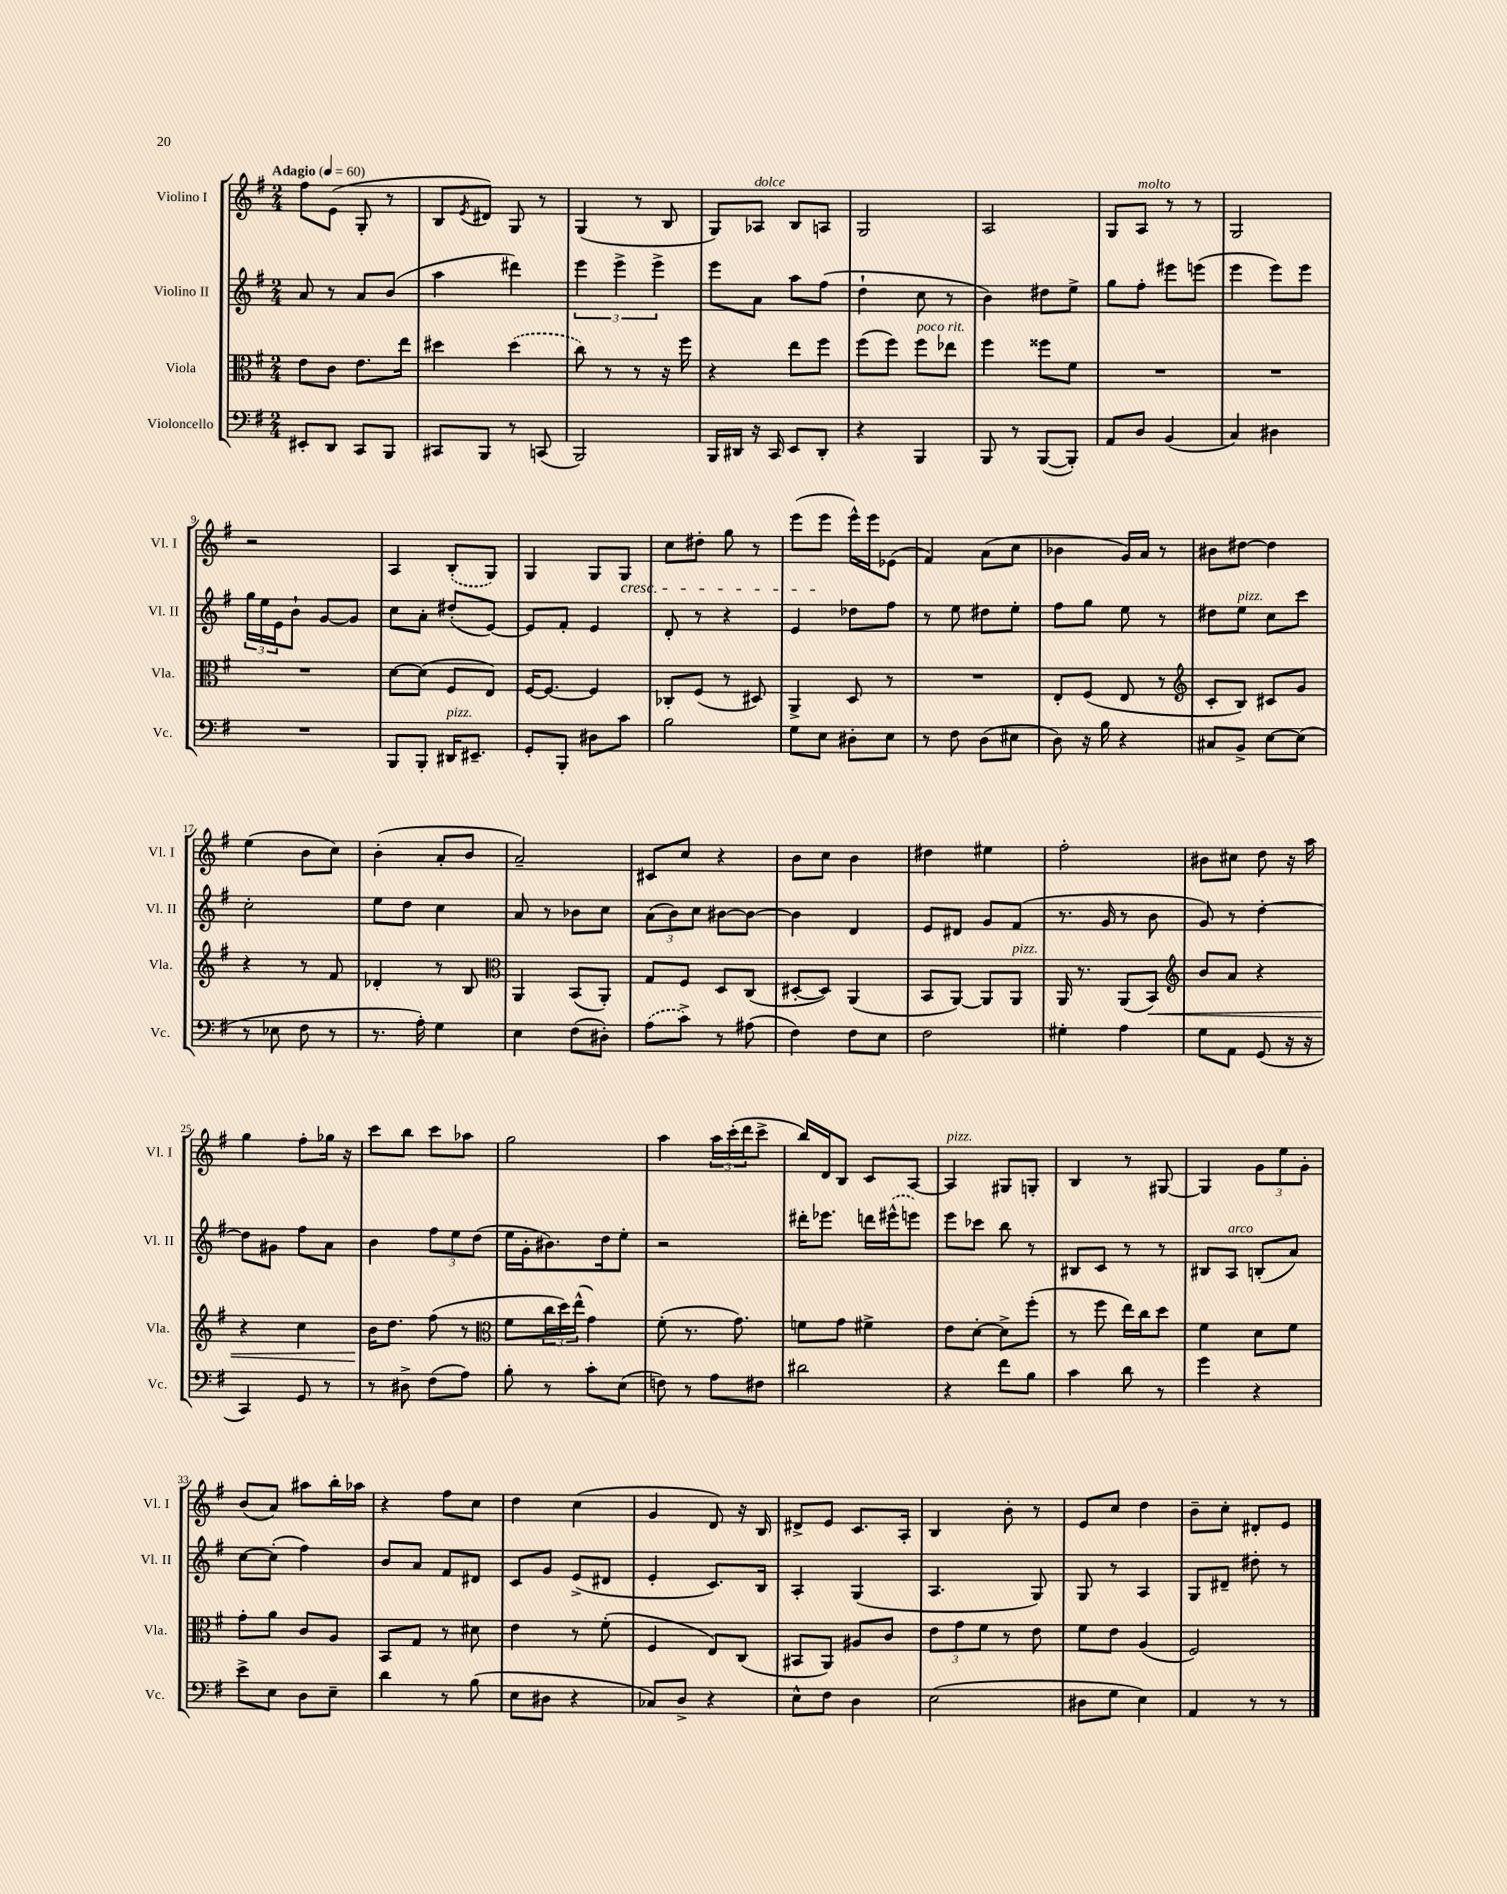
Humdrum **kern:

**kern	**kern	**dynam	**kern	**kern
*part4	*part3	*part3	*part2	*part1
*staff4	*staff3	*staff3	*staff2	*staff1
*I"Violoncello	*I"Viola	*	*I"Violino II	*I"Violino I
*I'Vc.	*I'Vla.	*	*I'Vl. II	*I'Vl. I
*clefF4	*clefC3	*	*clefG2	*clefG2
*k[f#]	*k[f#]	*	*k[f#]	*k[f#]
*M2/4	*M2/4	*	*M2/4	*M2/4
*MM60	*MM60	*	*MM60	*MM60
=1	=1	=1	=1	=1
!	!	!	!	!LO:TX:a:B:t=Adagio
8EE#X'/L	8e\L	.	8a/	8ff#\L
8DD/J	8c\J	.	8r	(8e\J
8CC/L	8.e\L	.	8a/L	8G'/
8BBB/J	.	.	(8b/J	8r
.	16ee\Jk	.	.	.
=2	=2	=2	=2	=2
8CC#X/L	4dd#X\	.	4aa\	8B/L
.	.	.	.	8qe/
8BBB/J	.	.	.	8d#X/J)
8r	(4dd#\	.	4ddd#X\)	8G/
(8CCn/	.	.	.	8r
=3	=3	=3	=3	=3
2BBB/)	8cc\)	.	6eee\	(4G/
.	8r	.	.	.
.	.	.	6eee^\	.
.	8r	.	.	8r
.	.	.	6eee^\	.
.	16r	.	.	8B/
.	16ff#\	.	.	.
=4	=4	=4	=4	=4
16BBB/LL	4r	.	8eee\L	8G/L)
16DD#X/JJ	.	.	.	.
!	!	!	!	!LO:TX:a:i:t=dolce
16r	.	.	8a\J	8A-X/J
16CC/	.	.	.	.
8EE/L	8ee\L	.	8aa\L	8B/L
8DD#'/J	8ff#\J	.	(8ff#\J	8An/J
=5	=5	=5	=5	=5
4r	(8ff#\L	.	4dd`\	2G/
.	8ff#\J)	.	.	.
!	!LO:TX:a:i:t=poco rit.	!	!	!
4BBB/	8ff#\L	.	8cc\	.
.	8ee-X\J	.	8r	.
=6	=6	=6	=6	=6
8BBB/	4ff#\	.	4b\)	2A/
8r	.	.	.	.
([8BBB/L	8ff##X\L	.	8dd#X\L	.
8BBB'/J])	8f#\J	.	8ee^\J	.
=7	=7	=7	=7	=7
8AA/L	2r	.	8gg\L	8G/L
!	!	!	!	!LO:TX:a:i:t=molto
8D/J	.	.	8ff#'\J	8A/J
(4BB/	.	.	8eee#X\L	8r
.	.	.	(8eeen\J	8r
=8	=8	=8	=8	=8
4C/)	2r	.	4eee\	2G/
4D#X\	.	.	8eee\L)	.
.	.	.	8eee\J	.
!!LO:LB:g=z
=9	=9	=9	=9	=9
2r	2r	.	24gg\LL	2r
.	.	.	24ee\	.
.	.	.	24e\J	.
.	.	.	8b`\J	.
.	.	.	[8g/L	.
.	.	.	8g/J]	.
=10	=10	=10	=10	=10
8BBB/L	[8d\L	.	8cc\L	4A/
8BBB'/J	(8d\J]	.	8a'\J	.
!LO:TX:a:i:t=pizz.	!	!	!	!
16DD#X/KL	8F#/L	.	(8dd#X'/L	(8B'/L
8.EE#X~/J	.	.	.	.
.	8E/J)	.	[8e/J)	8G/J)
=11	=11	=11	=11	=11
8GG'/L	[16F#/KL	.	8e/L]	4G/
.	8.F#/J_	.	.	.
8BBB'/J	.	.	8f#'/J	.
8D#X\L	4F#/]	.	4e/	8G/L
!	!	!	!	!LO:TX:b:i:t=cresc.
8c\J	.	.	.	8G/J
=12	=12	=12	=12	=12
2B\	8C-X'/L	.	8d'/	8cc\L
.	(8F#/J	.	8r	8dd#X'\J
.	8r	.	4r	8gg\
.	8D#X/)	.	.	8r
=13	=13	=13	=13	=13
8G\L	4AA^/	.	4e/	(8eee\L
8E\J	.	.	.	8eee\J
8D#X'\L	8D/	.	8dd-X\L	16eee^^\LL)
.	.	.	.	16eee\J
8E\J	8r	.	8ff#\J	(8e-X\J
=14	=14	=14	=14	=14
8r	2r	.	8r	4f#/)
8F#\	.	.	8ee\	.
(8D\L	.	.	8dd#X\L	(8a\L
8E#X\J	.	.	8ee'\J	8cc\J
=15	=15	=15	=15	=15
8D\)	8E'/L	.	8ff#\L	4b-X\
16r	(8F#/J	.	8gg\J	.
16B\	.	.	.	.
4r	8E/	.	8ee\	16g/LL)
.	.	.	.	16a/JJ
.	8r	.	8r	8r
=16	=16	=16	=16	=16
*	*clefG2	*	*	*
8C#X/L	8c'/L	.	8dd#X\L	8b#X\L
!	!	!	!LO:TX:a:i:t=pizz.	!
8BB^/J	8B/J)	.	8ee\J	[8dd#X\J
[8E\L	8c#X/L	.	8cc\L	4dd#\]
(8E\J]	8g/J	.	8ccc\J	.
!!LO:LB:g=z
=17	=17	=17	=17	=17
8r	4r	.	2cc'\	(4ee\
8E-X\	.	.	.	.
8F#\	8r	.	.	8b\L
8r	8f#/	.	.	8cc\J)
=18	=18	=18	=18	=18
8.r	4d-X'/	.	8ee\L	(4b'\
.	.	.	8dd\J	.
16A'\)	.	.	.	.
4G\	8r	.	4cc\	8a'/L
.	8B/	.	.	8b/J
=19	=19	=19	=19	=19
*	*clefC3	*	*	*
4E\	4AA/	.	8a/	2a~/)
.	.	.	8r	.
(8F#\L	(8BB/L	.	8b-X\L	.
8D#X'\J)	8AA'/J)	.	8cc\J	.
=20	=20	=20	=20	=20
(8A\L	8G/L	.	(12a\L	8c#X/L
.	.	.	12b\)	.
8c^\J)	8F#/J	.	.	8cc/J
.	.	.	12cc\J	.
8r	8D/L	.	[8b#X\L	4r
(8A#X\	(8C/J	.	8b#\J_	.
=21	=21	=21	=21	=21
4F#\)	[8D#X'/L	.	4b#\]	8b\L
.	8D#/J])	.	.	8cc\J
8F#\L	(4AA/	.	4d/	4b\
8E\J	.	.	.	.
=22	=22	=22	=22	=22
2F#\	8BB/L	.	8e/L	4dd#X\
.	[8AA/J)	.	8d#X/J	.
.	8AA/L]	.	8g/L	4ee#X\
!	!LO:TX:a:i:t=pizz.	!	!	!
.	8AA/J	.	(8f#/J	.
=23	=23	=23	=23	=23
4G#X'\	16AA/	.	8.r	2ff#'\
.	8.r	.	.	.
.	.	.	16g/	.
4A\	(8AA/L	.	8r	.
!	!	!LO:HP:b	!	!
.	8BB/J)	<	8b\	.
=24	=24	=24	=24	=24
*	*clefG2	*	*	*
8G\L	8b/L	.	8g/)	8b#X\L
8AA\J	8a/J	.	8r	8cc#X\J
(8GG/	4r	.	[4dd'\	8dd\
16r	.	.	.	16r
16r	.	.	.	16aa\
!!LO:LB:g=z
=25	=25	=25	=25	=25
4CC/)	4r	.	8dd\L]	4gg\
.	.	.	8g#X\J	.
8GG/	4cc\	.	8ff#\L	8ff#'\L
8r	.	.	8a\J	16gg-X\Jk
.	.	.	.	16r
=26	=26	=26	=26	=26
8r	16b\KL	.	4b\	8ccc\L
.	8.dd\J	[	.	.
8D#X^\	.	.	.	8bb\J
(8F#\L	(8ff#\	.	12ff#\L	8ccc\L
.	.	.	12ee\	.
8A\J)	8r	.	.	8aa-X\J
.	.	.	(12dd\J	.
=27	=27	=27	=27	=27
*	*clefC3	*	*	*
8B'\	8f#\L	.	16ee\LL	2gg\
.	.	.	16g'\J	.
8r	24cc\L	.	8.b#X\)	.
.	24dd\)	.	.	.
.	(24ee^^\JJ	.	.	.
8c'\L	4g\)	.	.	.
.	.	.	16dd\k	.
(8E\J	.	.	8ee'\J	.
=28	=28	=28	=28	=28
8Fn\)	(8f#'\	.	2r	4aa\
8r	8.r	.	.	.
8A\L	.	.	.	24aa\LL
.	.	.	.	(24ccc'\
.	8.g\)	.	.	.
.	.	.	.	24ddd\J
8F#X\J	.	.	.	8ccc^\J
=29	=29	=29	=29	=29
2d#X\	8fn\L	.	16ddd#X'\KL	16bb/LL)
.	.	.	8.eee-X\J	16d/J
.	8g\J	.	.	8B/J
.	4f#X^\	.	16dddn\LL	8c/L
.	.	.	(16eee#X^^\J	.
.	.	.	8eeen\J)	[8A/J
=30	=30	=30	=30	=30
!	!	!	!	!LO:TX:a:i:t=pizz.
4r	8e\L	.	8eee\L	4A/]
.	[8d'\J	.	8ccc-X\J	.
8f#\L	8d^\L]	.	8bb\	8G#X/L
8B\J	(8ff#'\J	.	8r	8Gn'/J
=31	=31	=31	=31	=31
4c\	8r	.	8B#X/L	4B/
.	8ff#\	.	8c/J	.
8d\	16ee\LL)	.	8r	8r
.	16cc\J	.	.	.
8r	8dd\J	.	8r	[8G#X/
=32	=32	=32	=32	=32
4g\	4f#\	.	8B#X/L	4G#/]
!	!	!	!LO:TX:a:i:t=arco	!
.	.	.	8A/J	.
4r	8d\L	.	(8Bn'/L	12g\L
.	.	.	.	12ee\
.	8f#\J	.	8a/J)	.
.	.	.	.	12g'\J
!!LO:LB:g=z
=33	=33	=33	=33	=33
8e^\L	8g'\L	.	[8cc\L	(8b/L
8E\J	8a\J	.	(8cc'\J]	8a/J)
8D\L	8c/L	.	4ff#\)	8aa#X\L
8E~\J	8A/J	.	.	16bb'\L
.	.	.	.	16aa-X\JJ
=34	=34	=34	=34	=34
4d\	8BB/L	.	8b/L	4r
.	8G/J	.	8a/J	.
8r	8r	.	8f#/L	8ff#\L
(8B\	8d#X\	.	8d#X/J	8cc\J
=35	=35	=35	=35	=35
8E\L	4e\	.	8c/L	4dd\
8D#X\J	.	.	8g/J	.
4r	8r	.	(8e^/L	(4cc\
.	(8f#'\	.	8d#X/J	.
=36	=36	=36	=36	=36
8C-X/L)	4F#/	.	4e'/	4g/
8D^/J	.	.	.	.
4r	8E/L)	.	8.c/L)	8d/)
.	(8C/J	.	.	16r
.	.	.	16B/Jk	16B/
=37	=37	=37	=37	=37
8E^^\L	8BB#X/L	.	4A'/	8d#X^/L
8F#\J	8AA/J)	.	.	8e/J
4D\	8A#X/L	.	(4G/	8.c/L
.	8c/J	.	.	.
.	.	.	.	16A'/Jk
=38	=38	=38	=38	=38
(2E\	12e\L	.	4.A/	4B/
.	12g\	.	.	.
.	12f#\J	.	.	.
.	8r	.	.	8b'\
.	8e\	.	8G/)	8r
=39	=39	=39	=39	=39
8D#X\L	8f#\L	.	8G/	8e/L
8G\J	8e\J	.	8r	8cc/J
4E\)	(4A/	.	4A/	4dd\
=40	=40	=40	=40	=40
4AA/	2F#/)	.	8G/L	8b~\L
.	.	.	8d#X~/J	8cc'\J
8r	.	.	8dd#X'\	8d#X'/L
8r	.	.	8r	8e/J
==	==	==	==	==
*-	*-	*-	*-	*-
